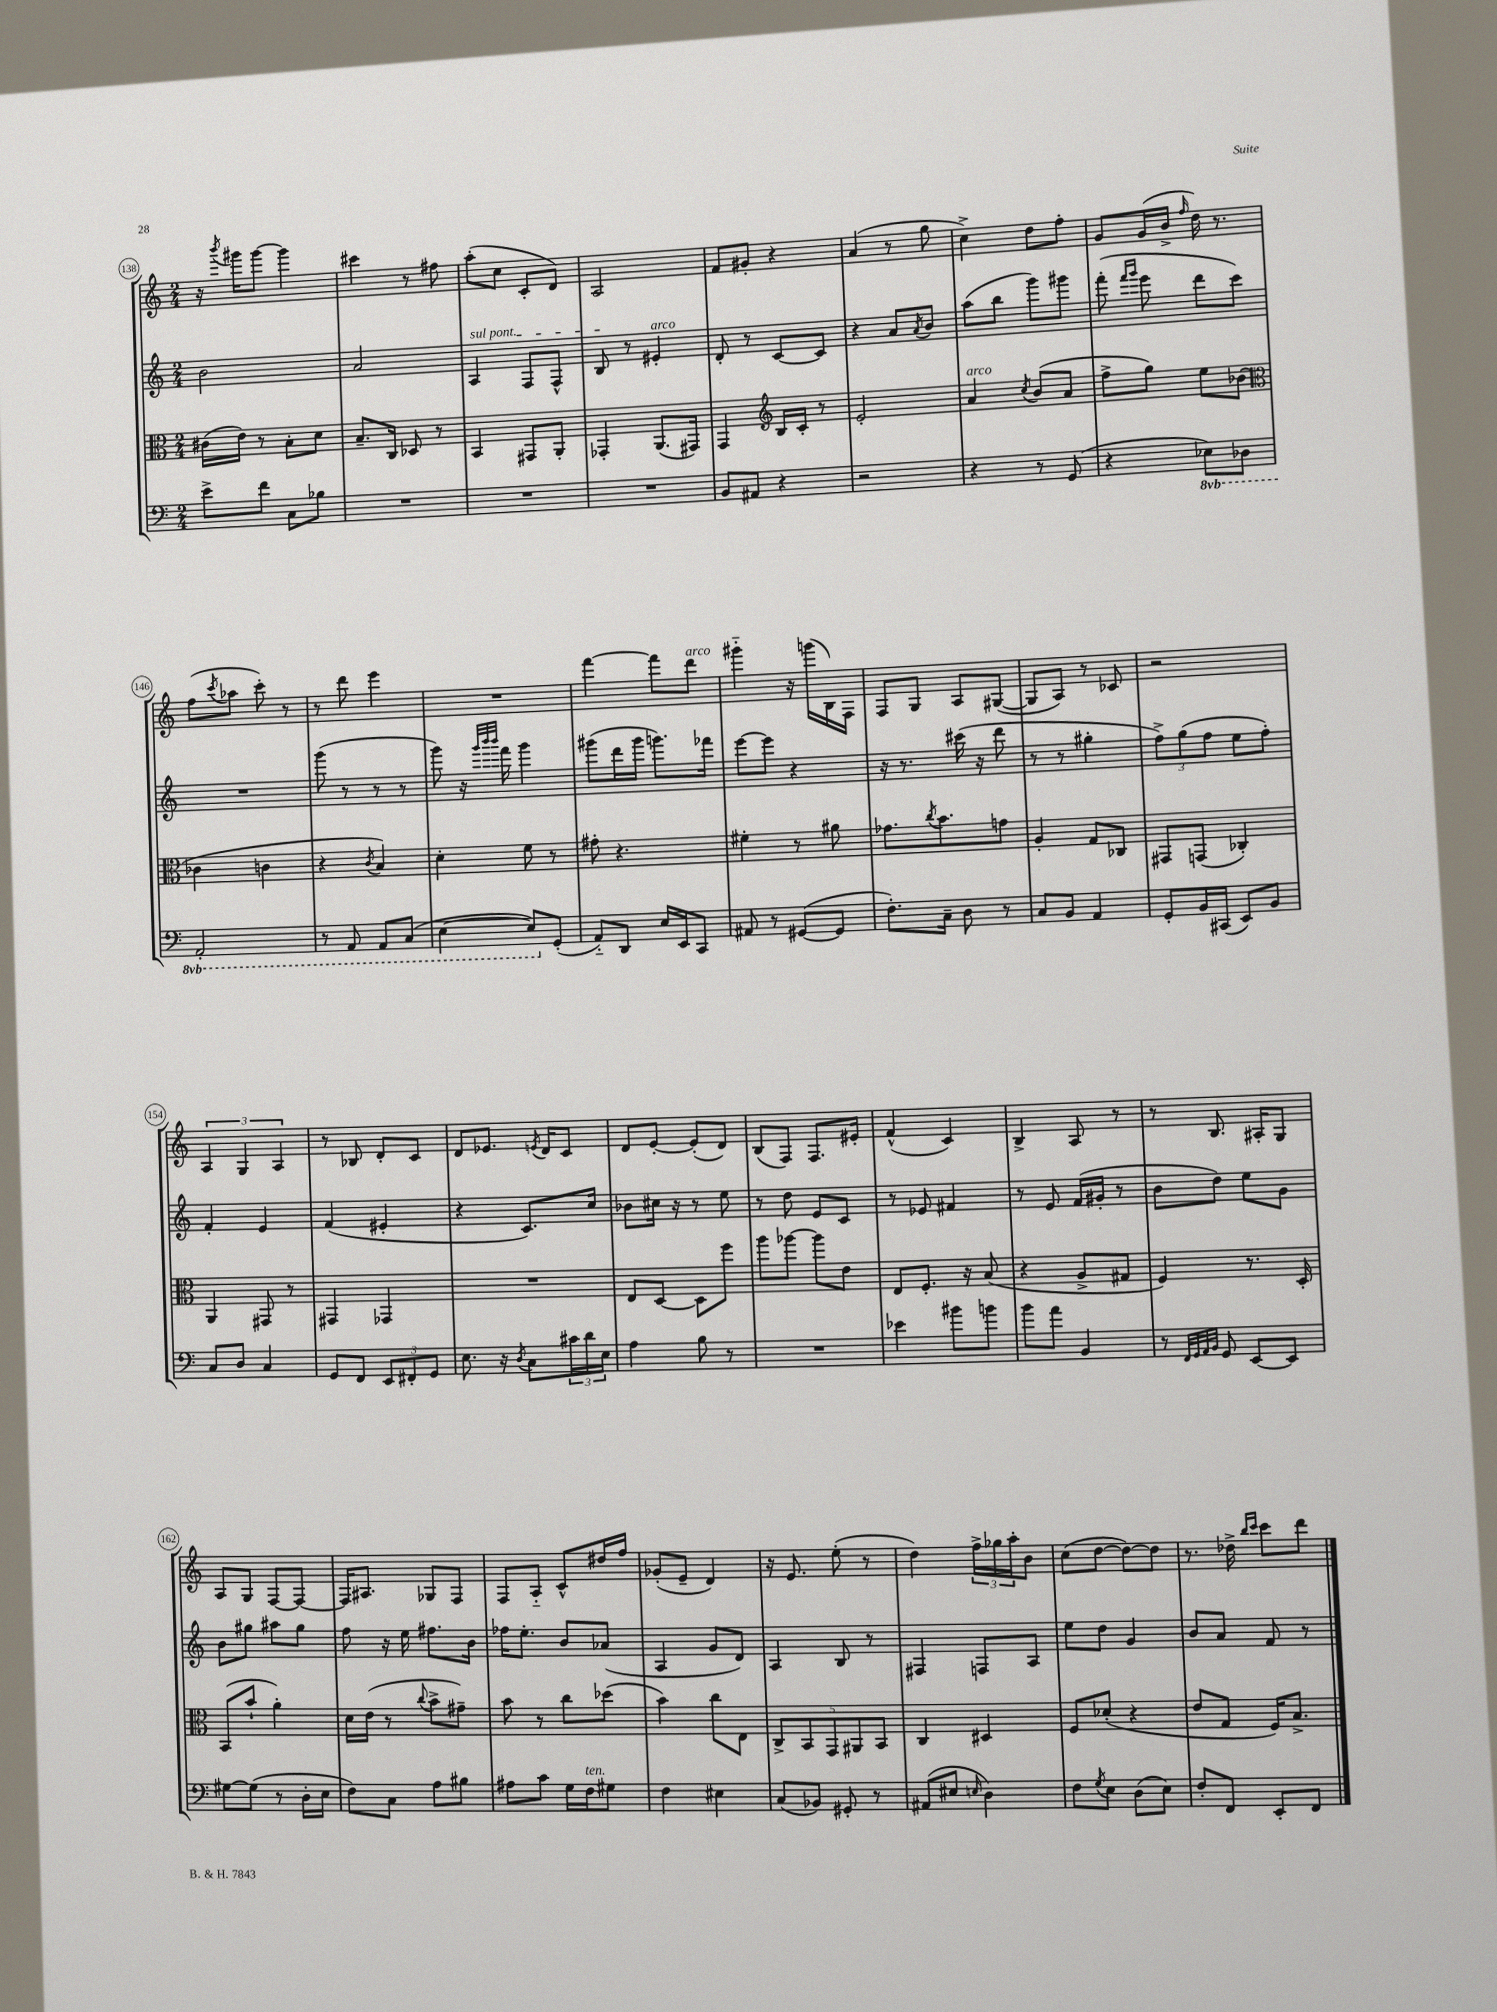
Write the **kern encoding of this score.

**kern	**kern	**kern	**kern
*part4	*part3	*part2	*part1
*staff4	*staff3	*staff2	*staff1
*clefF4	*clefC3	*clefG2	*clefG2
*k[]	*k[]	*k[]	*k[]
*M2/4	*M2/4	*M2/4	*M2/4
=138	=138	=138	=138
8e^\L	(16c#X\LL	2b\	16r
.	.	.	8qbbb/
.	16e\JJ)	.	16ggg#X\KL
8f\J	8r	.	[8ggg#\J
8C\L	8B'\L	.	4ggg#\]
8B-X\J	8d\J	.	.
=139	=139	=139	=139
2r	8.B~/L	2a/	4ccc#X\
.	16C/Jk	.	.
.	8D-X/	.	8r
.	8r	.	8ff#X\
=140	=140	=140	=140
!	!	!LO:TX:a:i:t=sul pont.	!
2r	4BB/	4A/	(8aa'\L
.	.	.	8cc\J
.	8GG#X/L	8F/L	8c'/L
.	8AA'/J	8F^^/J	8d/J)
=141	=141	=141	=141
2r	4GG-X'/	8B/	2A/
.	.	8r	.
!	!	!LO:TX:a:i:t=arco	!
.	(8.AA/L	4e#X'/	.
.	16GG#X/Jk)	.	.
=142	=142	=142	=142
8BB/L	4GG/	8d'/	8f/L
8AA#X/J	.	8r	8g#X'/J
*	*clefG2	*	*
4r	16B/LL	[8c/L	4r
.	16c'/JJ	.	.
.	8r	8c/J]	.
=143	=143	=143	=143
2r	2e'/	4r	(4a/
.	.	8a/L	8r
.	.	8qa/	.
.	.	8b/J	8gg\
=144	=144	=144	=144
!	!LO:TX:a:i:t=arco	!	!
4r	4a/	(8aa\L	4cc^\)
.	.	8bb\J	.
.	8qcc/	.	.
8r	(8b/L	8ggg\L)	8dd\L
(8GG/	8a/J	8ggg#X\J	8ff'\J
=145	=145	=145	=145
4r	8ff^\L	(8fff'\	8g/L
.	.	16qqfff/LL	.
.	.	16qqggg/JJ	.
.	8gg\J)	8eee\	(16g/L
.	.	.	16b^/JJ
.	.	.	16qqff/
*8ba	*	*	*
8EE-X\L)	8ee\L	8ddd\L	16dd\)
.	.	.	8.r
8DD-X\J	(8b-X\J	8ccc\J)	.
!!LO:LB:g=z
=146	=146	=146	=146
*	*clefC3	*	*
2AAA'/	4c-X\	2r	(8ff\L
.	.	.	8qccc/
.	.	.	8aa-X\J
.	4cn\	.	8ccc'\)
.	.	.	8r
=147	=147	=147	=147
8r	4r	(8ggg\	8r
8AAA/	.	8r	8ddd\
.	8qc/	.	.
8AAA/L	4B/)	8r	4eee\
(8CC/J	.	8r	.
=148	=148	=148	=148
[4EE\	4d'\	8ggg\)	2r
.	.	16r	.
.	.	32qqggg/LLL	.
.	.	32qqbbb/	.
.	.	32qqbbb/JJJ	.
.	.	16fff\	.
8EE/L])	8f\	4ggg\	.
*X8ba	*	*	*
(8GG'/J	8r	.	.
=149	=149	=149	=149
8AA/L)	8g#X'\	(8ggg#X\L	[4fff\
8DD/J	4.r	16ddd\L	.
.	.	16ggg#\JJ	.
16E/LL	.	8.gggn\L)	8fff\L]
16EE/J	.	.	.
!	!	!	!LO:TX:a:i:t=arco
8CC/J	.	.	8ddd\J
.	.	16fff-X\Jk	.
=150	=150	=150	=150
8AA#X/	4f#X'\	[8eee\L	4ggg#X\
8r	.	8eee\J]	.
([8GG#X/L	8r	4r	16r
.	.	.	(16gggn\LL
8GG#/J]	8a#X\	.	16B\)
.	.	.	16F\JJ
=151	=151	=151	=151
8.F'\L)	8.g-X\L	16r	8F/L
.	.	8.r	.
.	.	.	8G/J
.	8qcc/	.	.
16C~\Jk	8.b\	.	.
8D\	.	(16ccc#X\	8A/L
.	.	16r	.
8r	8gn\J	8ddd\	([8G#X/J
=152	=152	=152	=152
8C/L	4A'/	8r	8G#/L]
8BB/J	.	8r	8A/J)
4AA/	8G/L	4gg#X'\	8r
.	8C-X/J	.	8c-X/
=153	=153	=153	=153
8GG'/L	8GG#X/L	12ff^\L)	2r
.	.	(12gg\	.
16BB/L	(8GGn/J	.	.
.	.	12ff\J	.
(16CC#X/JJ	.	.	.
8EE/L)	4C-X'/)	8ee\L	.
8BB/J	.	8ff'\J)	.
!!LO:LB:g=z
=154	=154	=154	=154
8C/L	4AA/	4f'/	6A/
8D/J	.	.	.
.	.	.	6G/
4C/	8GG#X/	4e/	.
.	.	.	6A/
.	8r	.	.
=155	=155	=155	=155
8GG/L	4GG#X/	(4f/	8r
8FF/J	.	.	8B-X/
12EE/L	4GG-X/	4e#X'/	8d'/L
12FF#X'/	.	.	.
.	.	.	8c/J
12GG/J	.	.	.
=156	=156	=156	=156
8.E\	2r	4r	8d/L
.	.	.	8.e-X/J
16r	.	.	.
8qD/	.	.	.
8C\L	.	8.c/L)	.
.	.	.	8qen/
.	.	.	16d/KL
24c#X\L	.	.	8c/J
24d\	.	.	.
.	.	16cc/Jk	.
24E\JJ	.	.	.
=157	=157	=157	=157
4A\	8E/L	8b-X\L	8d/L
.	[8D/J	16cc#X\Jk	[8e'/J
.	.	16r	.
8B\	8D\L]	8r	(8e'/L]
8r	8ff\J	8ee\	8d/J)
=158	=158	=158	=158
2r	8aa\L	8r	(8B/L
.	[8aa-X\J	8dd\	8F/J)
.	8aa-\L]	8e/L	8.F/L
.	8e\J	8c/J	.
.	.	.	16e#X'/Jk
=159	=159	=159	=159
4e-X\	8E/L	8r	(4f^^/
.	8.F'/J	8e-X/	.
8b#X\L	.	4f#X/	4c/)
.	16r	.	.
8bn\J	(8B/	.	.
=160	=160	=160	=160
8b\L	4r	8r	4B^/
8a\J	.	8e/	.
4BB/	8A^/L	(16f/LL	8A/
.	.	16g#X'/JJ	.
.	8G#X/J	8r	8r
=161	=161	=161	=161
8r	4F/)	8b\L	8r
32qqFF/LLL	.	.	.
32qqGG/	.	.	.
32qqAA/	.	.	.
32qqBB/JJJ	.	.	.
8GG/	.	8dd\J)	8.B/
[8EE/L	8.r	8ee\L	.
.	.	.	16A#X'/KL
8EE/J]	.	8g\J	8G/J
.	16D'/	.	.
!!LO:LB:g=z
=162	=162	=162	=162
[8G#X\L	(8BB/L	8b\L	8A/L
(8G#\J]	8b`/J	8gg#X\J	8G/J
8r	4a'\)	8aa#X\L	[8F/L
16D'\LL	.	8gg#\J	8F/J_
16E\JJ	.	.	.
=163	=163	=163	=163
8F\L)	16d\LL	8ff\	16F/KL]
.	(16e\JJ	.	8.A#X/J
8C\J	8r	16r	.
.	.	16ee\	.
.	8qqcc/	.	.
8A\L	8b^\L	8.ff#X\L	8G-X/L
8B#X\J	8g#X~\J)	.	8F/J
.	.	16b\Jk	.
=164	=164	=164	=164
8A#X\L	8b\	16ff-X\KL	8F/L
.	.	8.ee'\J	.
8c\J	8r	.	8A/J
16G\LL	8cc\L	8b/L	8c^^/L
!LO:TX:a:i:t=ten.	!	!	!
16F\J	.	.	.
8G#X\J	(8dd-X\J	(8a-X/J	16dd#X/L
.	.	.	16ff/JJ
=165	=165	=165	=165
4F\	4b\)	4A/	(8g-X'/L
.	.	.	8e~/J
4E#X\	8cc\L	8g/L	4d/)
.	8E\J	8d/J)	.
=166	=166	=166	=166
(8C/L	10C^/L	4A/	16r
.	.	.	8.e/
.	10BB/	.	.
8BB-X/J)	.	.	.
.	10GG/	.	.
8GG#X'/	.	8B/	(8ee'\
.	10AA#X/	.	.
8r	.	8r	8r
.	10BB/J	.	.
=167	=167	=167	=167
(8AA#X/L	4C/	4F#X/	4dd\)
8E#X/J	.	.	.
16qqEn/	.	.	.
4D\)	4D#X/	8Fn/L	24ff^\LL
.	.	.	24gg-X\
.	.	.	24aa'\J
.	.	8A/J	8b\J
=168	=168	=168	=168
8F\L	8F/L	8ee\L	(8cc\L
8qG/	.	.	.
8E\J	(8d-X'/J	8dd\J	[8dd\J
(8D\L	4r	4g/	8dd\L_)
8E\J)	.	.	8dd\J]
=169	=169	=169	=169
8F'/L	8e/L	8b/L	8.r
8FF/J	8G/J	8a/J	.
.	.	.	16dd-X^\
.	.	.	16qqbb/LL
.	.	.	16qqccc/JJ
8EE'/L	16F/KL)	8f/	8ccc\L
.	8.B^/J	.	.
8FF/J	.	8r	8ddd\J
==	==	==	==
*-	*-	*-	*-
